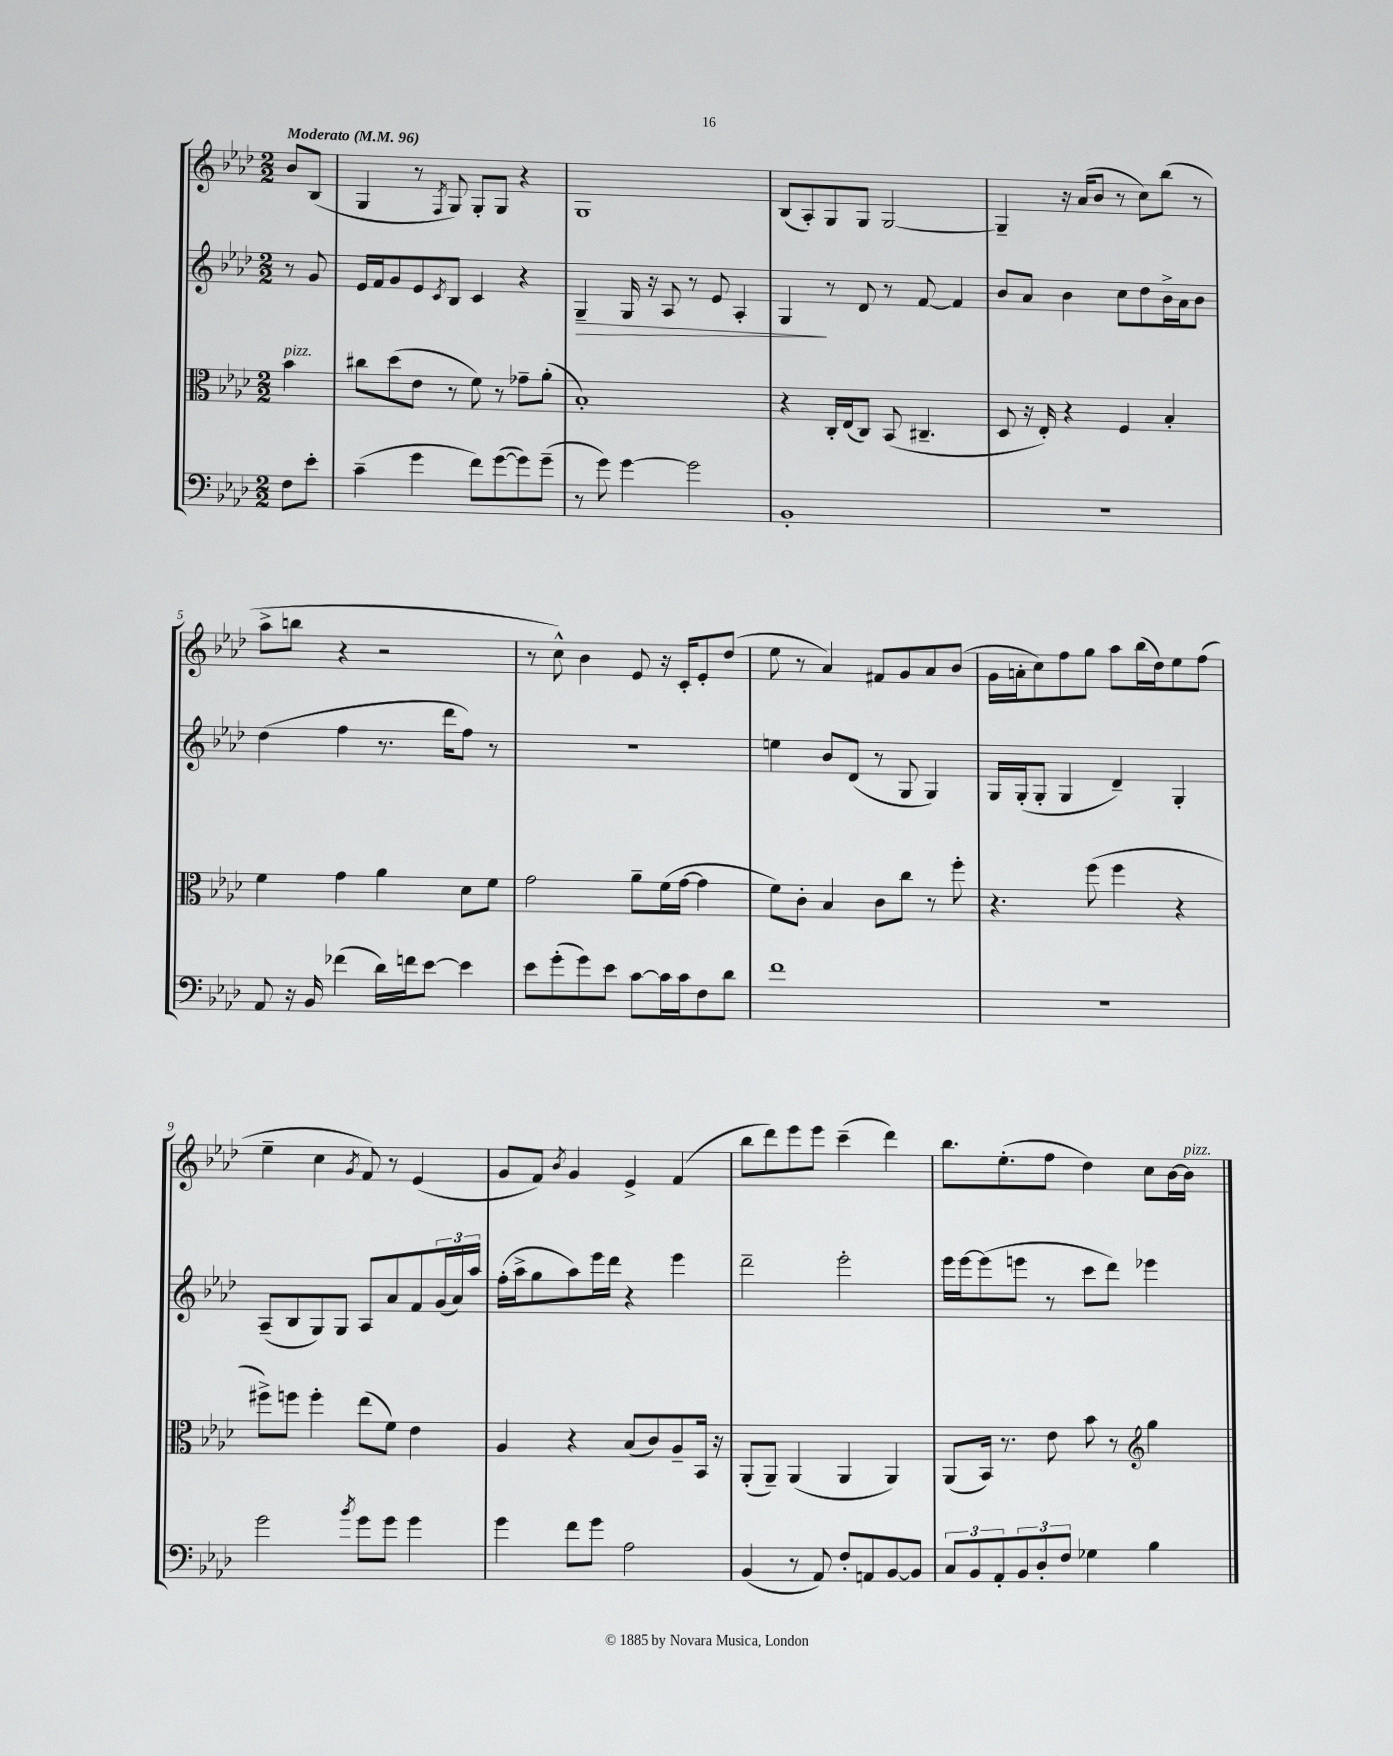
<<
\new StaffGroup <<
\new Staff = "s0" {
    \clef treble \key aes \major \numericTimeSignature \time 2/2 \partial 4 \tempo "Moderato" 4 = 96
    bes'8 bes8( |
    g4 r8 \acciaccatura { f8 } g8) g8-. g8 r4 |
    g1 |
    bes8( aes8-.) g8 g8 g2~ |
    g4-- r16 aes'16( bes'8 r8 c''8) bes''8( r8 |
    aes''8-> b''8 r4 r2 |
    r8 c''8-^) bes'4 ees'8 r16 c'16-. ees'8-. des''8( |
    ees''8 r8 aes'4) fis'8 g'8 aes'8 bes'8( |
    g'16 a'16-. c''8) f''8 g''8 aes''8 bes''16( des''16) ees''8 f''8( |
    ees''4-- c''4 \acciaccatura { g'8 } f'8) r8 ees'4( |
    g'8 f'8) \acciaccatura { bes'8 } g'4 ees'4-> f'4( |
    bes''8 des'''8) ees'''8 ees'''8 c'''4--( des'''4) |
    bes''8. ees''8.-.( f''8 des''4) c''8 bes'16~ bes'16^\markup { \italic "pizz." } \bar "|." |
}
\new Staff = "s1" {
    \clef treble \key aes \major \numericTimeSignature \time 2/2 \partial 4
    r8 g'8 |
    ees'16 f'16 g'8 ees'8 \acciaccatura { c'8 } bes8 c'4 r4 |
    g4--\> g16 r16 aes8 r8 ees'8 aes4-. |
    g4\! r8 des'8 r8 f'8~ f'4 |
    bes'8 aes'8 bes'4 c''8 des''8 bes'16-> aes'16 bes'8 |
    des''4( f''4 r8. des'''16 f''8) r8 |
    r1 |
    e''4 bes'8 des'8( r8 g8 g4) |
    g16 g16-.( g8-. g4 des'4--) g4-. |
    aes8--( bes8 g8) g8 aes8 aes'8 f'8 \tuplet 3/2 { g'16( aes'16) aes''16 } |
    f''16-.( aes''16-> g''8 aes''8) ees'''16 des'''16 r4 ees'''4 |
    des'''2-- ees'''2-. |
    ees'''16 ees'''16~ ees'''8( e'''8 r8 c'''8 des'''8) ees'''4 \bar "|." |
}
\new Staff = "s2" {
    \clef alto \key aes \major \numericTimeSignature \time 2/2 \partial 4
    bes'4^\markup { \italic "pizz." } |
    cis''8 des''8( ees'8 r8 f'8) r8 ges'8-- aes'8-.( |
    bes1-.) |
    r4 c16-. ees16( c8) bes,8( cis4.-- |
    des8 r16 ees16-.) r4 f4 bes4-. |
    f'4 g'4 aes'4 des'8 f'8 |
    g'2 aes'8-- f'16( g'16~ g'4 |
    f'8) c'8-. bes4 c'8 c''8 r8 f''8-. |
    r4. f''8( f''4 r4 |
    fis''8->) f''8 f''4-. ees''8( f'8) ees'4 |
    aes4 r4 bes8( c'8) aes8-- bes,16 r16 |
    aes,8-.( aes,8--) aes,4( aes,4 aes,4) |
    aes,8( bes,16) r8. ees'8 bes'8 r8 \clef treble g''4 \bar "|." |
}
\new Staff = "s3" {
    \clef bass \key aes \major \numericTimeSignature \time 2/2 \partial 4
    f8 ees'8-. |
    c'4--( g'4 f'8) g'8~( g'8) g'8--( |
    r8 g'8) g'4~ g'2 |
    bes,1-. |
    r1 |
    aes,8 r16 bes,16 fes'4( des'16) f'16 ees'8~ ees'4 |
    ees'8 g'8-.( g'8) ees'8 c'8~ c'16 c'16 f8 des'8 |
    f'1 |
    r1 |
    g'2 \acciaccatura { bes'8 } g'8 g'8 g'4 |
    g'4 f'8 g'8 aes2 |
    bes,4( r8 aes,8) f8-. a,8 bes,8~ bes,8 |
    \tuplet 3/2 { c8 bes,8 aes,8-. } \tuplet 3/2 { bes,8 des8-. f8 } ges4 bes4 \bar "|." |
}
>>
>>
